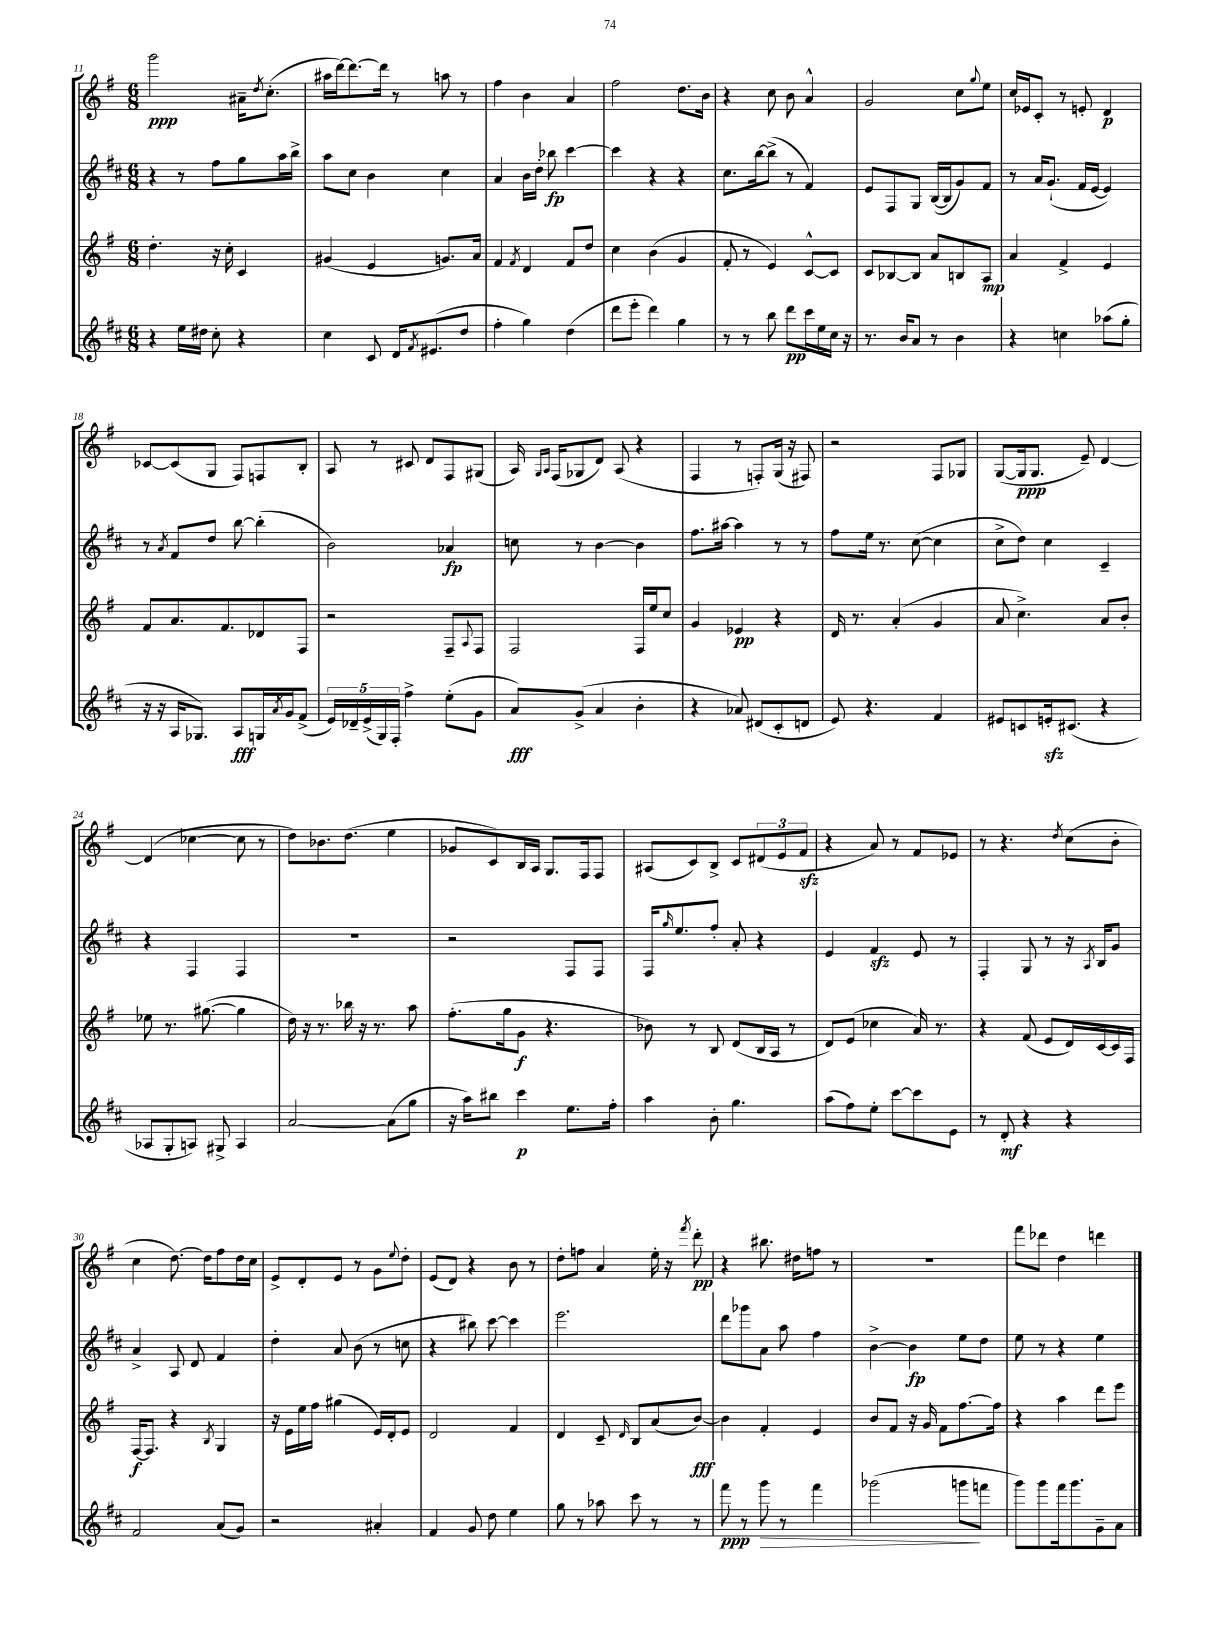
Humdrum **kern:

**kern	**kern	**kern	**kern
*staff4	*staff3	*staff2	*staff1
*clefG2	*clefG2	*clefG2	*clefG2
*k[f#c#]	*k[f#]	*k[f#c#]	*k[f#]
*M6/8	*M6/8	*M6/8	*M6/8
4r	4.dd'	4r	2ggg
16ee	.	8r	.
16dd#	.	.	.
8cc#'	16r	8ff#	.
.	16cc'	.	.
4r	4c	8gg	16a#~
.	.	.	8qdd
.	.	.	(8.cc'
.	.	16aa	.
.	.	16bb^	.
=	=	=	=
4cc#	(4g#	8aa	16aa#
.	.	.	[16ddd)
.	.	8cc#	8.ddd_
8c#	4e	4b	.
.	.	.	16ddd]
16d	.	.	8r
8qf#	.	.	.
(8.e#	.	.	.
.	8.g)	4cc#	8aa
8dd	.	.	8r
.	16a	.	.
=	=	=	=
4ff#'	4f#	4a	4ff#
.	8qf#	.	.
4gg)	4d	16b	4b
.	.	16dd'	.
.	.	8bb-	.
(4dd	8f#	[4ccc#	4a
.	8dd	.	.
=	=	=	=
8ddd	4cc	4ccc#]	2ff#
8eee'	.	.	.
4ddd)	(4b	4r	.
4gg	4g	4r	8.dd
.	.	.	16b
=	=	=	=
8r	8f#'	8.cc#	4r
8r	8r	.	.
.	.	[16bb	.
8bb	4e)	(8bb^]	8cc
8ddd	.	8r	8b
16ccc#	[8c^^	4f#)	4a^^
16ee	.	.	.
16cc#	8c]	.	.
16r	.	.	.
=	=	=	=
8.r	8c	8e	2g
.	[8B-	8F#	.
16b	.	.	.
8a	8B-]	8G	.
8r	8a	([16B	.
.	.	16B]	.
4b	8B	8g)	8cc
.	.	.	8qqgg
.	8A	8f#	8ee
=	=	=	=
4r	4a	8r	16cc
.	.	.	16e-
.	.	16a	8c'
.	.	(8.g`	.
4cc	4f#^	.	8r
.	.	16f#	8e'
.	.	[16e	.
(8aa-	4e	4e])	4d
8gg'	.	.	.
=	=	=	=
16r	8f#	8r	[8c-
16r	.	.	.
.	.	8qa	.
16A	8.a	8f#	(8c-]
8.G-)	.	.	.
.	.	8dd	8G
.	8.f#	.	.
8A	.	[8bb	8F#)
16G	8d-	(4bb']	8F
8qa	.	.	.
16g	.	.	.
(8f#^	8F#	.	8B'
=	=	=	=
20e)	2r	2b)	8A
20d-~	.	.	.
(20e^	.	.	.
.	.	.	8r
20G)	.	.	.
20F#'	.	.	.
4ff#^	.	.	8c#
.	.	.	8d
(8ee'	8F#~	4a-	8F#
.	8qqA	.	.
8g	8F#	.	(8G#
=	=	=	=
8a)	2F#	8cc	16A)
.	.	.	16qqG
.	.	.	16qqA
.	.	.	(16F#
(8g^	.	8r	8G-
4a	.	[4b	8d)
.	.	.	(8A
4b'	16F#	4b]	4r
.	16ee	.	.
.	8cc	.	.
=	=	=	=
4r	4g	8.ff#	4F#
.	.	[16aa#	.
8a-)	4e-	4aa#]	8r
(8d#	.	.	8F')
8c#'	4r	8r	(16G
.	.	.	16r
8d	.	8r	8F#)
=	=	=	=
8e)	16d	8ff#	2r
.	8.r	.	.
4.r	.	16ee	.
.	.	8.r	.
.	(4a'	.	.
.	.	([8cc#	.
4f#	4g	4cc#]	8F#
.	.	.	8G-
=	=	=	=
8e#	8a	8cc#^	([8G
8c	4.cc^)	8dd)	16G]
.	.	.	8.G
16e'	.	4cc#	.
(8.c#	.	.	.
.	.	.	8e~)
4r	8a	4c#~	[4d
.	8b'	.	.
=	=	=	=
8A-	8ee-	4r	(4d]
8G'	8.r	.	.
8A)	.	4F#	[4cc-
.	([8.gg#	.	.
8G#^	.	.	.
4A	4gg#]	4F#	8cc-]
.	.	.	8r
=	=	=	=
[2a	16dd)	2.r	8dd)
.	16r	.	.
.	8.r	.	8.b-
.	16bb-	.	(8.dd
.	16r	.	.
.	8.r	.	.
(8a]	.	.	4ee
8gg	8aa	.	.
=	=	=	=
16r	(8.ff#'	2r	8g-
16aa)	.	.	.
8bb#	.	.	8c)
.	16gg	.	.
4ccc#	8g	.	16B
.	.	.	16A
.	4.r	.	8.G
8.ee	.	8F#	.
.	.	.	16F#
.	.	8F#	8F#
16ff#'	.	.	.
=	=	=	=
4aa	8b-)	16F#	(8A#
.	.	16qqgg	.
.	.	8.ee	.
.	8r	.	8c)
8b'	8B	8ff#'	8B^
4.gg	(8d	8a'	8c
.	16B	4r	(12d#
.	16A	.	.
.	.	.	12e
.	8r	.	.
.	.	.	12f#
=	=	=	=
(8aa	8d)	4e	4r
8ff#)	(8e	.	.
8ee'	4cc-	4f#	8a)
[8ccc#	.	.	8r
8ccc#]	16a)	8e	8f#
.	8.r	.	.
8e	.	8r	8e-
=	=	=	=
8r	4r	4F#'	8r
8d'	.	.	4.r
4r	(8f#	8G	.
.	8e	8r	.
.	.	.	8qdd
4r	16d)	16r	(8cc
.	.	8qA	.
.	[16c	16B	.
.	16c]	8g	8b'
.	16F#	.	.
=	=	=	=
2f#	[16F#	4a^	4cc
.	8.F#]	.	.
.	4r	8A	[8.dd)
.	.	8d	.
.	.	.	16dd]
.	8qB	.	.
(8a	4G	4f#	8ff#
8g)	.	.	16dd
.	.	.	16cc
=	=	=	=
2r	16r	4dd'	8e^
.	16e	.	.
.	16ee	.	8d'
.	16ff#	.	.
.	(4gg#	8a	8e
.	.	(8b	8r
4a#'	16e)	8r	8g
.	16d'	.	.
.	.	.	8qqee
.	8e	8cc	8dd'
=	=	=	=
4f#	2d	4r	(8e
.	.	.	8d)
8g	.	8bb#)	4r
8dd	.	[8ccc#	.
4ee	4f#	4ccc#]	8b
.	.	.	8r
=	=	=	=
8gg	4d	2.eee	8dd'
8r	.	.	8ff
8aa-	8c~	.	4a
.	16qqd	.	.
8ccc#	8B	.	.
8r	(8a	.	16ee'
.	.	.	16r
.	.	.	8qfff#
8r	[8b)	.	8ddd'
=	=	=	=
8fff#	4b]	8ddd	4r
8r	.	8ggg-	.
8ggg	4f#'	8a	8.bb#
8r	.	8aa	.
.	.	.	16dd#
4fff#	4e	4ff#	8ff
.	.	.	8r
=	=	=	=
(2ggg-	8b	[4b^	2.r
.	8f#	.	.
.	16r	4b]	.
.	16g	.	.
.	8f#	.	.
8ggg	[8.ff#	8ee	.
8fff	.	8dd	.
.	16ff#]	.	.
=	=	=	=
8ggg)	4r	8ee	8fff#
8ggg	.	8r	8ddd-
16fff#	4aa	4r	4dd
8.ggg	.	.	.
8g~	8ddd	4ee	4ddd
8a	8eee	.	.
==	==	==	==
*-	*-	*-	*-
